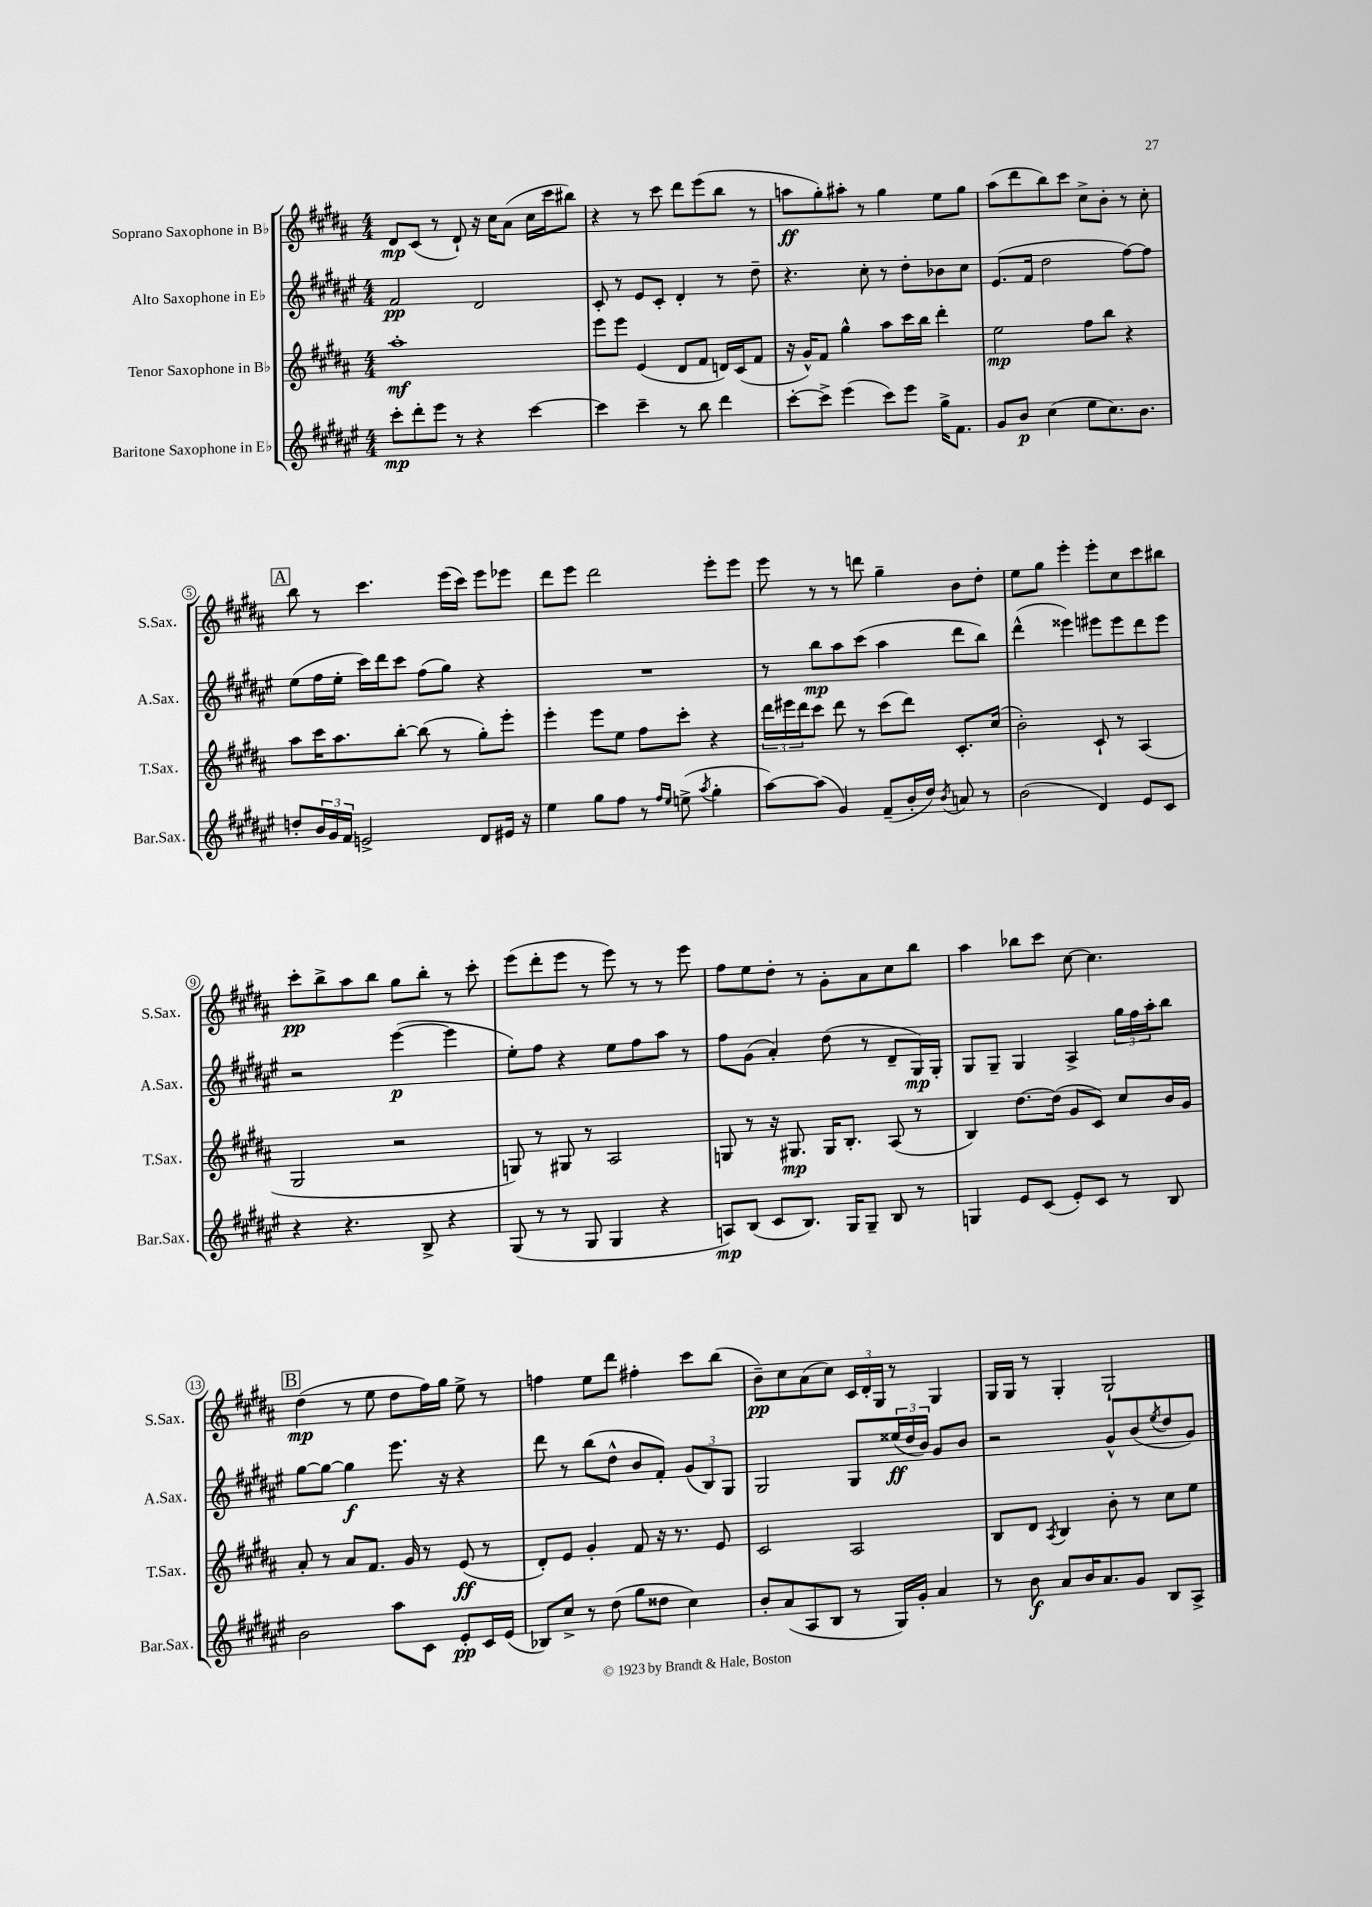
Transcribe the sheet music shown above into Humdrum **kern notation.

**kern	**dynam	**kern	**dynam	**kern	**dynam	**kern	**dynam
*part4	*part4	*part3	*part3	*part2	*part2	*part1	*part1
*staff4	*staff4	*staff3	*staff3	*staff2	*staff2	*staff1	*staff1
*I"Baritone Saxophone in E♭	*	*I"Tenor Saxophone in B♭	*	*I"Alto Saxophone in E♭	*	*I"Soprano Saxophone in B♭	*
*I'Bar.Sax.	*	*I'T.Sax.	*	*I'A.Sax.	*	*I'S.Sax.	*
*clefG2	*	*clefG2	*	*clefG2	*	*clefG2	*
*k[f#c#g#d#a#e#]	*	*k[f#c#g#d#a#]	*	*k[f#c#g#d#a#e#]	*	*k[f#c#g#d#a#]	*
*M4/4	*	*M4/4	*	*M4/4	*	*M4/4	*
=1	=1	=1	=1	=1	=1	=1	=1
8ccc#'\L	mp	1aa#'	mf	2f#/	pp	8d#/L	mp
8ddd#'\	.	.	.	.	.	(8c#/J	.
8eee#\J	.	.	.	.	.	8r	.
8r	.	.	.	.	.	8d#`/)	.
4r	.	.	.	2d#/	.	16r	.
.	.	.	.	.	.	16cc#\KL	.
.	.	.	.	.	.	(8a#\J	.
[4ccc#\	.	.	.	.	.	16cc#\LL	.
.	.	.	.	.	.	16ccc#\J	.
.	.	.	.	.	.	8bb#X\J)	.
=2	=2	=2	=2	=2	=2	=2	=2
4ccc#\]	.	8eee\L	.	8c#'/	.	4r	.
.	.	8eee\J	.	8r	.	.	.
4ccc#~\	.	(4e/	.	8e#/L	.	8r	.
.	.	.	.	8c#'/J	.	8ccc#\	.
8r	.	8d#/L	.	4d#'/	.	8ddd#\L	.
8bb\	.	8f#/J	.	.	.	(8eee\	.
4ddd#\	.	16dn/LL)	.	8r	.	8bb\J	.
.	.	(16c#/J	.	.	.	.	.
.	.	8f#/J	.	8dd#~\	.	8r	.
=3	=3	=3	=3	=3	=3	=3	=3
[8ccc#'\L	.	16r	.	4.r	.	8aan\L	ff
.	.	16g#^^/KL)	.	.	.	.	.
8ccc#^\J]	.	8f#/J	.	.	.	8gg#'\)	.
(4eee#\	.	4gg#^^\	.	.	.	8aa#X'\J	.
.	.	.	.	8cc#'\	.	8r	.
8ccc#\L)	.	8aa#\L	.	8r	.	4gg#\	.
8eee#\J	.	16ccc#\L	.	8dd#'\L	.	.	.
.	.	16bb\JJ	.	.	.	.	.
16gg#^\KL	.	4ddd#'\	.	8b-X\	.	8ee\L	.
8.f#\J	.	.	.	.	.	.	.
.	.	.	.	8cc#\J	.	8gg#\J	.
=4	=4	=4	=4	=4	=4	=4	=4
8g#/L	.	2ee\	mp	(8.e#/L	.	(8aa#\L	.
8b/J	p	.	.	.	.	8ddd#\	.
.	.	.	.	16f#/Jk	.	.	.
(4cc#\	.	.	.	2dd#\	.	8bb\)	.
.	.	.	.	.	.	8ccc#\J	.
8ee#\L	.	8ff#\L	.	.	.	8cc#^\L	.
8.cc#\)	.	8bb\J	.	.	.	8b'\J	.
.	.	4r	.	[8ff#\L)	.	8r	.
8.b\J	.	.	.	.	.	.	.
.	.	.	.	8ff#\J]	.	8cc#'\	.
!!LO:LB:g=z
!!LO:REH:place=s1:t=A
=5	=5	=5	=5	=5	=5	=5	=5
8ddn'/L	.	8aa#\L	.	(8ee#\L	.	8bb\	.
24b/L	.	16ccc#\K	.	16ff#\L	.	8r	.
24g#/	.	.	.	.	.	.	.
.	.	8.aa#\	.	16ee#'\JJ	.	.	.
24f#/JJ	.	.	.	.	.	.	.
2en^/	.	.	.	16ccc#\LL)	.	4.ccc#\	.
.	.	.	.	16ddd#\J	.	.	.
.	.	[8bb'\J	.	8ccc#\J	.	.	.
.	.	(8bb\]	.	(8ff#\L	.	.	.
.	.	8r	.	8gg#\J)	.	(16eee\LL	.
.	.	.	.	.	.	16ccc#\JJ)	.
8d#/L	.	8gg#'\L)	.	4r	.	8eee\L	.
16e#X/Jk	.	8eee'\J	.	.	.	8eee-X\J	.
16r	.	.	.	.	.	.	.
=6	=6	=6	=6	=6	=6	=6	=6
4ee#\	.	4eee'\	.	1r	.	8ddd#\L	.
.	.	.	.	.	.	8eee\J	.
8gg#\L	.	8eee\L	.	.	.	2ddd#\	.
8ff#\J	.	8ee\J	.	.	.	.	.
8r	.	8ff#\L	.	.	.	.	.
16qqff#/LL	.	.	.	.	.	.	.
16qqee#/JJ	.	.	.	.	.	.	.
(8een^\	.	8ccc#'\J	.	.	.	.	.
8qaa#/	.	.	.	.	.	.	.
4gg#'\	.	4r	.	.	.	8eee'\L	.
.	.	.	.	.	.	8eee\J	.
=7	=7	=7	=7	=7	=7	=7	=7
[8aa#\L)	.	24ddd#\LL	.	8r	.	8eee\	.
.	.	24eee#X\	.	.	.	.	.
.	.	24ddd#\J	.	.	.	.	.
(8aa#\J]	.	8ccc#\J	.	8bb\L	mp	8r	.
4g#/)	.	8ddd#\	.	8aa#\	.	8r	.
.	.	8r	.	(8ccc#\J	.	8dddn\	.
(8f#~/L	.	(8ccc#\L	.	4aa#\	.	4gg#~\	.
16b'/L	.	8ddd#\J)	.	.	.	.	.
16dd#/JJ)	.	.	.	.	.	.	.
8qb/	.	.	.	.	.	.	.
8an/	.	8.c#'/L	.	8ddd#\L	.	8b\L	.
8r	.	.	.	8bb\J)	.	8dd#'\J	.
.	.	(16cc#/Jk	.	.	.	.	.
=8	=8	=8	=8	=8	=8	=8	=8
(2b\	.	2b'\)	.	(4ddd#^^\	.	8ee\L	.
.	.	.	.	.	.	8gg#\J	.
.	.	.	.	4eee##X\)	.	4eee'\	.
4d#/)	.	8c#`/	.	8eee#X\L	.	8eee'\L	.
.	.	8r	.	8eee#\	.	8cc#\	.
8e#/L	.	(4A#/	.	8ddd#\	.	8ccc#\	.
8c#/J	.	.	.	8eee#\J	.	8bb#X\J	.
!!LO:LB:g=z
=9	=9	=9	=9	=9	=9	=9	=9
4r	.	2G#/	.	2r	.	8ccc#'\L	pp
.	.	.	.	.	.	8bb^\	.
4.r	.	.	.	.	.	8aa#\	.
.	.	.	.	.	.	8bb\J	.
.	.	2r	.	([4eee#\	p	8gg#\L	.
8B^/	.	.	.	.	.	8bb'\J	.
4r	.	.	.	4eee#\]	.	8r	.
.	.	.	.	.	.	8ccc#'\	.
=10	=10	=10	=10	=10	=10	=10	=10
(8G#/	.	8Gn/)	.	8ee#'\L)	.	(8eee\L	.
8r	.	8r	.	8ff#\J	.	8ddd#'\	.
8r	.	8G#X/	.	4r	.	8eee\J	.
8G#/	.	8r	.	.	.	8r	.
4G#/	.	2A#/	.	8ee#\L	.	8eee\)	.
.	.	.	.	8ff#\	.	8r	.
4r	.	.	.	8aa#\J	.	8r	.
.	.	.	.	8r	.	8eee\	.
=11	=11	=11	=11	=11	=11	=11	=11
8An/L)	mp	8Gn/	.	8ff#\L	.	8ff#\L	.
(8B/J	.	8r	.	(8g#\J	.	8ee\	.
8c#/L	.	16r	.	4a#'/)	.	8dd#'\J	.
.	.	8.G#X/	mp	.	.	.	.
8.B/J)	.	.	.	.	.	8r	.
.	.	16G#/KL	.	(8dd#\	.	8g#'\L	.
16G#/KL	.	8.B'/J	.	.	.	.	.
8G#~/J	.	.	.	8r	.	8a#\	.
8B/	.	(8A#/	.	8d#~/L	.	8cc#\	.
8r	.	8r	.	16G#/L)	mp	8bb\J	.
.	.	.	.	16G#'/JJ	.	.	.
=12	=12	=12	=12	=12	=12	=12	=12
4Gn/	.	4B/)	.	8G#/L	.	4aa#\	.
.	.	.	.	8G#~/J	.	.	.
8e#/L	.	[8.dd#\L	.	4G#/	.	8bb-X\L	.
(8c#/J	.	.	.	.	.	8ccc#\J	.
.	.	(16dd#\Jk]	.	.	.	.	.
8e#'/L)	.	8g#/L	.	4A#^/	.	[8cc#\	.
8c#/J	.	8c#/J)	.	.	.	4.cc#\]	.
8r	.	8cc#/L	.	24gg#\LL	.	.	.
.	.	.	.	24ff#\	.	.	.
.	.	.	.	24aa#'\J	.	.	.
8B/	.	16b/L	.	8bb\J	.	.	.
.	.	16g#/JJ	.	.	.	.	.
!!LO:LB:g=z
!!LO:REH:place=s1:t=B
=13	=13	=13	=13	=13	=13	=13	=13
2b\	.	8a#'/	.	[8gg#\L	.	(4dd#\	mp
.	.	8r	.	8gg#\J_	.	.	.
.	.	8a#/L	.	4gg#\]	f	8r	.
.	.	8.f#/J	.	.	.	8ee\	.
8aa#\L	.	.	.	8.eee#\	.	8dd#\L	.
.	.	16g#/	.	.	.	.	.
8c#\J	.	8r	.	.	.	16ff#\L)	.
.	.	.	.	16r	.	16gg#\JJ	.
8e#'/L	pp	(8e/	ff	4r	.	8ee^\	.
16c#/L	.	8r	.	.	.	8r	.
(16e#/JJ	.	.	.	.	.	.	.
=14	=14	=14	=14	=14	=14	=14	=14
8B-X/L)	.	8d#'/L)	.	8ddd#\	.	4ffn\	.
8cc#^/J	.	8e/J	.	8r	.	.	.
8r	.	4g#'/	.	(8bb\L	.	8ee\L	.
(8dd#\	.	.	.	8dd#^^\J	.	8ddd#\J	.
8gg#\L	.	8f#/	.	8b/L	.	4ff#X'\	.
8dd##X\J	.	16r	.	8f#'/J)	.	.	.
.	.	8.r	.	.	.	.	.
4cc#\)	.	.	.	(12g#/L	.	8ccc#\L	.
.	.	.	.	12B/)	.	.	.
.	.	8e/	.	.	.	(8bb\J	.
.	.	.	.	12G#/J	.	.	.
=15	=15	=15	=15	=15	=15	=15	=15
8b'/L	.	2c#/	.	2G#/	.	8b~\L)	pp
(8a#/	.	.	.	.	.	8cc#\	.
8A#/	.	.	.	.	.	(8a#\	.
8B/J	.	.	.	.	.	8cc#\J)	.
8r	.	2A#/	.	8G#/L	.	24c#/LL	.
.	.	.	.	.	.	24d#'/	.
.	.	.	.	.	.	24G#/JJ	.
16G#/LL)	.	.	.	(24ee##X/L	ff	8r	.
.	.	.	.	24dd#/	.	.	.
16g#'/JJ	.	.	.	.	.	.	.
.	.	.	.	24b/JJ)	.	.	.
4a#/	.	.	.	8g#/L	.	4G#/	.
.	.	.	.	8b/J	.	.	.
=16	=16	=16	=16	=16	=16	=16	=16
8r	.	8B/L	.	2r	.	16G#/LL	.
.	.	.	.	.	.	16G#/JJ	.
8b\	f	8d#/J	.	.	.	8r	.
.	.	8qA#/	.	.	.	.	.
8a#/L	.	4B/	.	.	.	4G#'/	.
16b/K	.	.	.	.	.	.	.
8.a#/	.	.	.	.	.	.	.
.	.	8b'\	.	8g#^^/L	.	2G#`/	.
8g#/J	.	8r	.	(8b/	.	.	.
.	.	.	.	8qee#/	.	.	.
8B/L	.	8cc#\L	.	8dd#/	.	.	.
8A#^/J	.	8ee\J	.	8g#/J)	.	.	.
==	==	==	==	==	==	==	==
*-	*-	*-	*-	*-	*-	*-	*-
